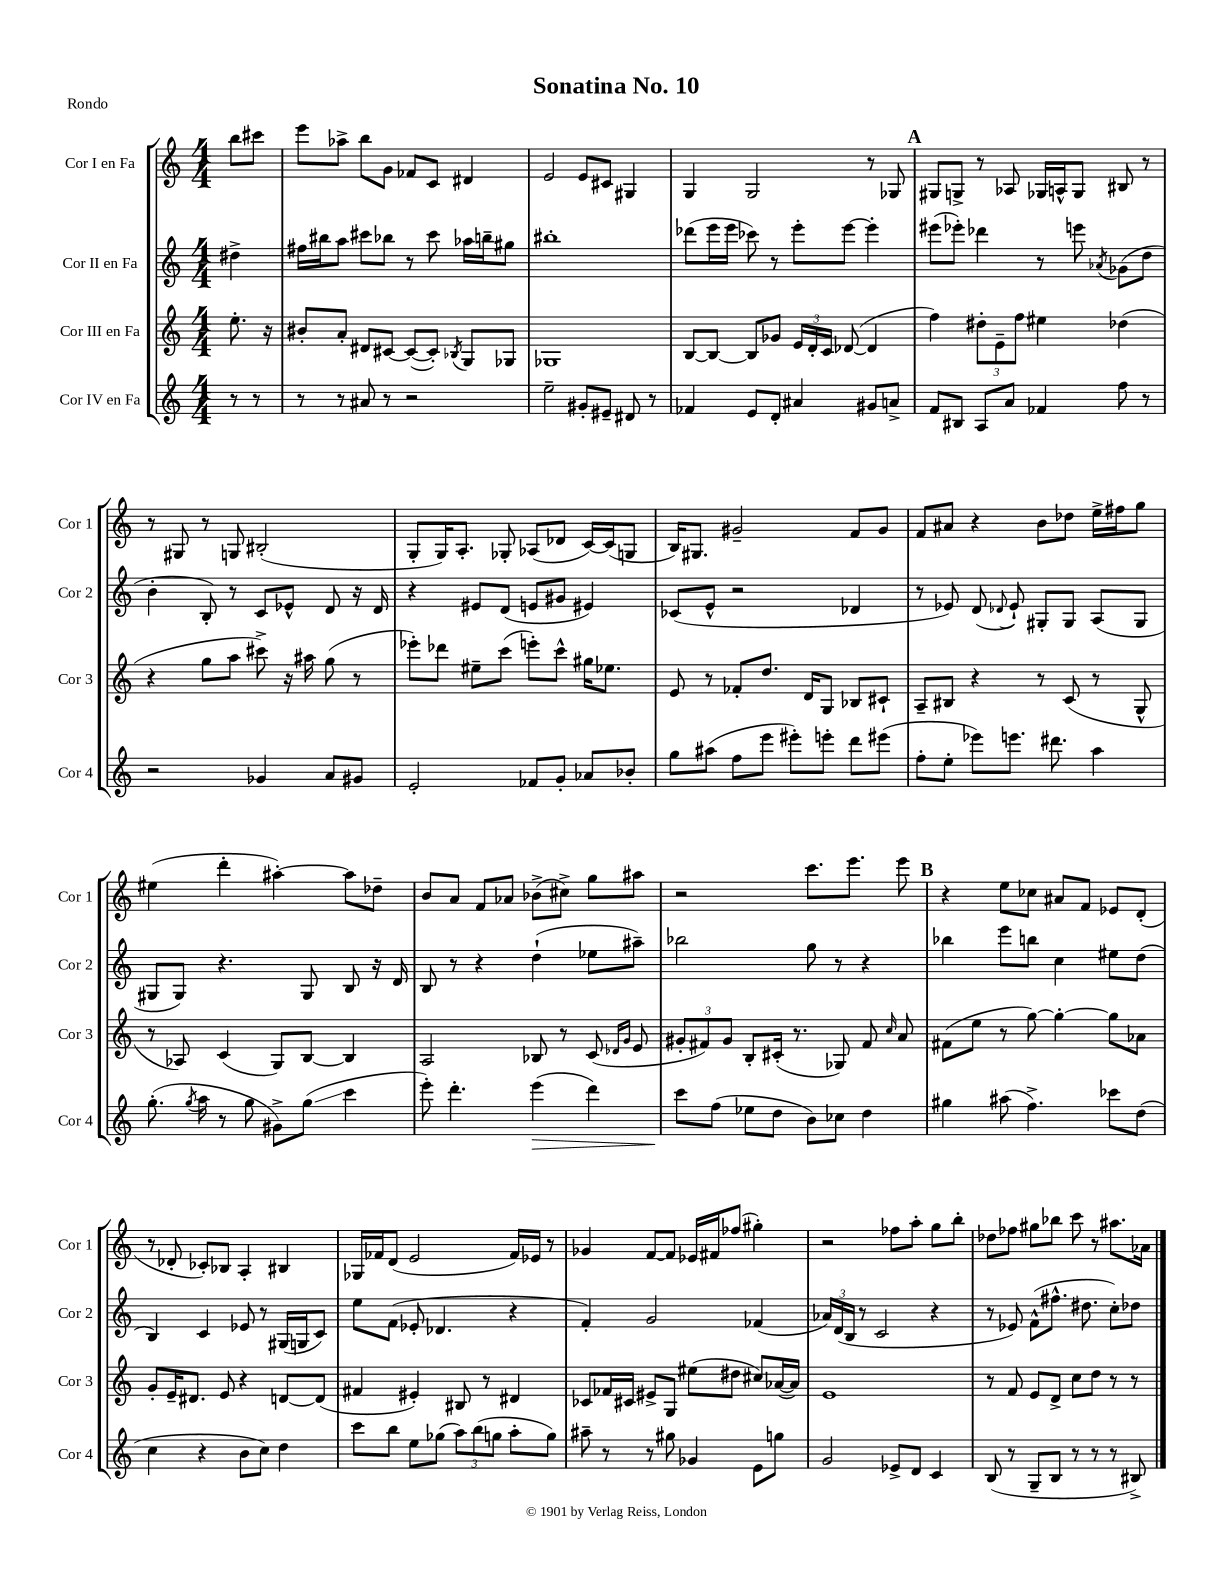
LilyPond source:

\header { title = "Sonatina No. 10" piece = "Rondo" }
<<
\new StaffGroup <<
\new Staff = "s0" \with { instrumentName = "Cor I en Fa" shortInstrumentName = "Cor 1" } {
    \clef treble \key c \major \numericTimeSignature \time 4/4 \partial 4
    \autoBeamOff b''8[ cis'''8] |
    e'''8[ aes''8]-> b''8[ g'8] fes'8[ c'8] dis'4 |
    e'2 e'8[ cis'8] gis4 |
    g4 g2 r8 ges8 |
    \mark \markup { \bold "A" } gis8[ g8]-> r8 aes8 ges16[ a16-^ ges8] bis8 r8 |
    r8 gis8 r8 g8 bis2-.( |
    g8[-. g16) a8.]-. ges8-. aes8[( des'8] c'16[~) c'16( g8] |
    b16[) gis8.] gis'2-- f'8[ gis'8] |
    f'8[ ais'8] r4 b'8[ des''8] e''16[-> fis''16 g''8] |
    eis''4( d'''4-. ais''4~-.) ais''8[ des''8]-- |
    b'8[ a'8] f'8[ aes'8] bes'8[->( cis''8]->) g''8[ ais''8] |
    r2 c'''8.[ e'''8.] e'''8 |
    \mark \markup { \bold "B" } r4 e''8[ ces''8] ais'8[ f'8] ees'8[ d'8]-.( |
    r8 des'8-. ces'8[-.) bes8] a4-. bis4 |
    ges16[ fes'16 d'8]( e'2 fes'16[) ees'16] r8 |
    ges'4 f'8[~ f'8] ees'16[ fis'16 fes''8]( gis''4-.) |
    r2 fes''8[ a''8]-. g''8[ b''8]-. |
    des''8[ fes''8] gis''8[ bes''8] c'''8 r8 ais''8.[ aes'16] \bar "|." |
}
\new Staff = "s1" \with { instrumentName = "Cor II en Fa" shortInstrumentName = "Cor 2" } {
    \clef treble \key c \major \numericTimeSignature \time 4/4 \partial 4
    \autoBeamOff dis''4-> |
    fis''16[ bis''16 a''8] cis'''8[ bes''8] r8 cis'''8 aes''16[ b''16-- gis''8] |
    bis''1-. |
    des'''8[( e'''16 e'''16] ces'''8) r8 e'''8[-. e'''8]~ e'''4-. |
    \mark \markup { \bold "A" } eis'''8[( ees'''8]-.) des'''4 r8 e'''8 \acciaccatura { aes'8 } ges'8[( d''8] |
    b'4-. b8-.) r8 c'8[ ees'8]-^ d'8 r16 d'16 |
    r4 eis'8[ d'8]( e'8[ gis'8] eis'4) |
    ces'8[( e'8]-^ r2 des'4 |
    r8 ees'8) d'8( \appoggiatura { des'8 } ees'8-!) gis8[-. gis8] a8[( gis8] |
    gis8[ gis8]) r4. gis8 b8 r16 d'16 |
    b8 r8 r4 d''4-!( ees''8[ ais''8]--) |
    bes''2 g''8 r8 r4 |
    \mark \markup { \bold "B" } bes''4 e'''8[ b''8] c''4 eis''8[ d''8]( |
    b4) c'4 ees'8 r8 gis16[( g16 c'8]) |
    e''8[ f'8]( ees'8-. des'4. r4 |
    f'4-.) g'2 fes'4( |
    \tuplet 3/2 { aes'16[) d'16( b16] } r8 c'2 r4 |
    r8 ees'8) f'8[-^( fis''8.]-^ dis''8. c''8[-.) des''8] \bar "|." |
}
\new Staff = "s2" \with { instrumentName = "Cor III en Fa" shortInstrumentName = "Cor 3" } {
    \clef treble \key c \major \numericTimeSignature \time 4/4 \partial 4
    \autoBeamOff e''8.-. r16 |
    bis'8[-. a'8]-. dis'8[ cis'8]~ cis'8[~( cis'8]-.) \acciaccatura { bes8 } g8[ ges8] |
    ges1 |
    b8[~ b8]~ b8[ ges'8] \tuplet 3/2 { e'16[ d'16-. c'16] } des'8~( des'4 |
    \mark \markup { \bold "A" } f''4) \tuplet 3/2 { dis''8[-. e'8-- f''8] } eis''4 des''4( |
    r4 g''8[ a''8] cis'''8->) r16 ais''16 g''8( r8 |
    ees'''8[-.) des'''8] eis''8[-- c'''8]( e'''8[-.) c'''8]-^ gis''16[ ees''8.] |
    e'8 r8 fes'8[-. d''8.] d'16[ g8] bes8[ cis'8]-! |
    a8[-- bis8] r4 r8 c'8( r8 g8-^ |
    r8 aes8) c'4( g8[) b8]~ b4 |
    a2 bes8 r8 c'8( \grace { des'16[ g'16] } e'8 |
    \tuplet 3/2 { gis'8[-. fis'8) gis'8] } b8[-. cis'16]-.( r8. ges8) fis'8 \grace { c''16 } a'8 |
    \mark \markup { \bold "B" } fis'8[( e''8] r8 g''8~) g''4~-. g''8[ aes'8] |
    g'8[-. e'16-- dis'8.] e'8 r4 d'8[~ d'8]( |
    fis'4 eis'4-.) bis8 r8 dis'4 |
    ces'8[ fes'16 cis'16] eis'8[-> g8] eis''8[( dis''8] cis''8[) aes'16~( aes'16]) |
    e'1 |
    r8 f'8 e'8[ d'8]-> c''8[ d''8] r8 r8 \bar "|." |
}
\new Staff = "s3" \with { instrumentName = "Cor IV en Fa" shortInstrumentName = "Cor 4" } {
    \clef treble \key c \major \numericTimeSignature \time 4/4 \partial 4
    \autoBeamOff r8 r8 |
    r8 r8 ais'8 r8 r2 |
    e''2-- gis'8[-. eis'8]-- dis'8 r8 |
    fes'4 e'8[ d'8]-. ais'4 gis'8[ a'8]-> |
    \mark \markup { \bold "A" } f'8[ bis8] a8[ a'8] fes'4 f''8 r8 |
    r2 ges'4 a'8[ gis'8] |
    e'2-. fes'8[ g'8]-. aes'8[ bes'8]-. |
    g''8[ ais''8]( f''8[ e'''8] eis'''8[-.) e'''8]-. d'''8[ eis'''8]( |
    f''8[-. e''8]-. ees'''8[) e'''8.] dis'''8. a''4 |
    g''8.-.( \acciaccatura { g''8 } a''16 r8 g''8 gis'8[->) g''8]\glissando( c'''4 |
    e'''8-.) d'''4.-. e'''4\>( d'''4) |
    c'''8[\! f''8]( ees''8[ d''8] b'8[) ces''8] d''4 |
    \mark \markup { \bold "B" } gis''4 ais''8( f''4.->) ces'''8[ d''8]( |
    c''4 r4 b'8[ c''8]) d''4 |
    c'''8[ b''8] e''8[ ges''8]( \tuplet 3/2 { a''8[) b''8( g''8] } a''8[-. g''8]) |
    ais''8-- r8 r8 gis''8 ges'4 e'8[ g''8] |
    g'2 ees'8[-> d'8] c'4 |
    b8( r8 g8[-- b8] r8 r8 r8 bis8->) \bar "|." |
}
>>
>>
\layout { \context { \Score \remove "Bar_number_engraver" } }
